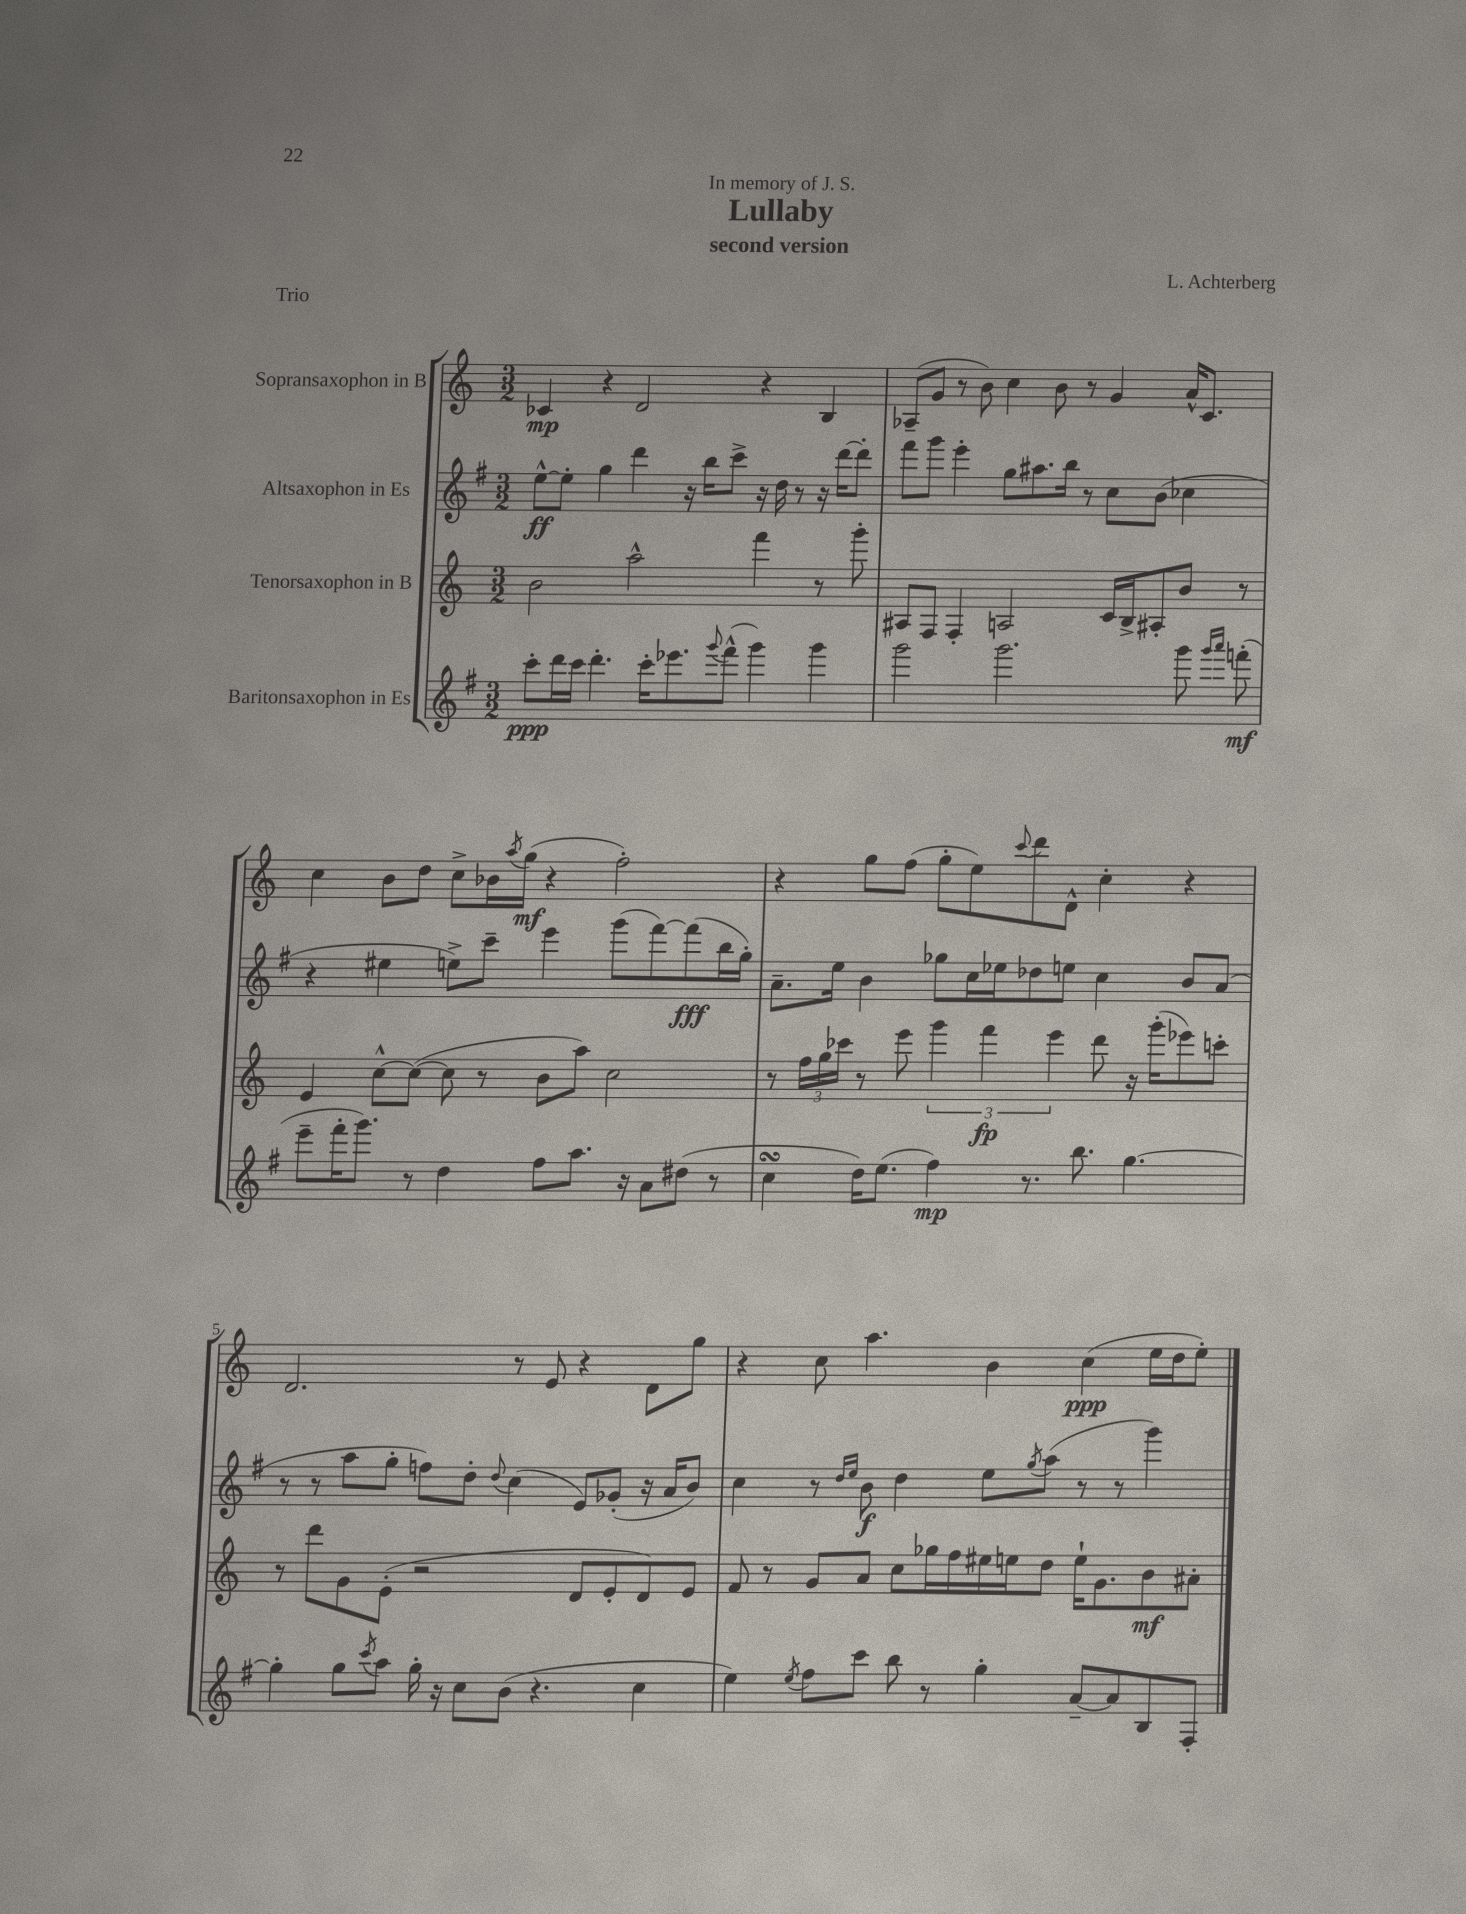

**kern	**kern	**kern	**kern
*staff4	*staff3	*staff2	*staff1
*clefG2	*clefG2	*clefG2	*clefG2
*k[f#]	*k[]	*k[f#]	*k[]
*M3/2	*M3/2	*M3/2	*M3/2
8ccc'	2b	[8ee^^	4c-
16ddd	.	8ee']	.
16ccc	.	.	.
4.ddd'	.	4gg	4r
.	2aa^^	4ddd	2d
16ccc'	.	.	.
8.eee-	.	.	.
.	.	16r	.
.	.	16bb	.
8qqggg	.	.	.
(8fff#^^	.	8ccc^	.
4ggg)	4fff	16r	4r
.	.	16dd	.
.	.	8r	.
4ggg	8r	16r	4B
.	.	[16ddd	.
.	8ggg'	8ddd']	.
=	=	=	=
2ggg	8A#	8fff#	(8A-~
.	8F	8ggg	8g
.	4F'	4eee'	8r
.	.	.	8b)
2.ggg	2A	8gg	4cc
.	.	8.aa#	.
.	.	.	8b
.	.	16bb	.
.	.	8r	8r
.	16c	8cc	4g
.	16B^	.	.
.	8A#'	(8b	.
8ggg	8b	4cc-	16a^^
.	.	.	8.c
16qqggg	.	.	.
16qqaaa	.	.	.
(8fff'	8r	.	.
=	=	=	=
8eee~	4e	4r	4cc
16fff#'	.	.	.
8.ggg)	.	.	.
.	[8cc^^	4ee#	8b
8r	(8cc_	.	8dd
4dd	8cc]	8ee^)	8cc^
.	8r	8ccc~	16b-
.	.	.	8qaa
.	.	.	(16gg
8ff#	8b	4eee	4r
8.aa	8aa)	.	.
.	2cc	(8ggg	2ff')
16r	.	.	.
8a	.	[8fff#)	.
(8dd#	.	(8fff#]	.
8r	.	16bb	.
.	.	16gg')	.
=	=	=	=
4cc	8r	8.a~	4r
.	24ff	.	.
.	24gg	.	.
.	.	16ee	.
.	24ccc-	.	.
16dd)	8r	4b	8gg
(8.ee	.	.	.
.	8eee	.	(8ff
4ff#)	6ggg	8gg-	8gg'
.	.	16cc	8ee)
.	6fff	.	.
.	.	16ee-	.
.	.	.	8qqccc
8.r	.	8dd-	8ddd
.	6eee	.	.
.	.	8ee	8d^^
8.bb	.	.	.
.	8ddd	4cc	4cc'
[4.gg	16r	.	.
.	(16ggg'	.	.
.	8eee-)	8b	4r
.	8ccc'	(8a	.
=	=	=	=
4gg']	8r	8r	2.d
.	8ddd	8r	.
8gg	8g	8aa	.
8qccc	.	.	.
8aa	(8e'	8gg'	.
16gg'	2r	8ff)	.
16r	.	.	.
8cc	.	8dd'	.
.	.	8qqdd	.
(8b	.	(4cc	8r
4.r	.	.	8e
.	8d	8e)	4r
.	8e'	(8g-'	.
4cc	8d)	16r	8d
.	.	16a	.
.	8e	8b)	8gg
=	=	=	=
4ee)	8f	4cc	4r
.	8r	.	.
8qee	.	.	.
8ff#	8g	8r	8cc
.	.	16qqdd	.
.	.	16qqee	.
8ccc	8a	8b	4.aa
8bb	8cc	4dd	.
8r	16gg-	.	.
.	16ff	.	.
4gg'	16ee#	8ee	4b
.	16ee	.	.
.	.	8qgg	.
.	8dd	(8aa	.
[8a~	16ee`	8r	(4cc
.	8.g	.	.
8a]	.	8r	.
8B	8b	4ggg)	16ee
.	.	.	16dd
8F#'	8a#'	.	8ee')
==	==	==	==
*-	*-	*-	*-
